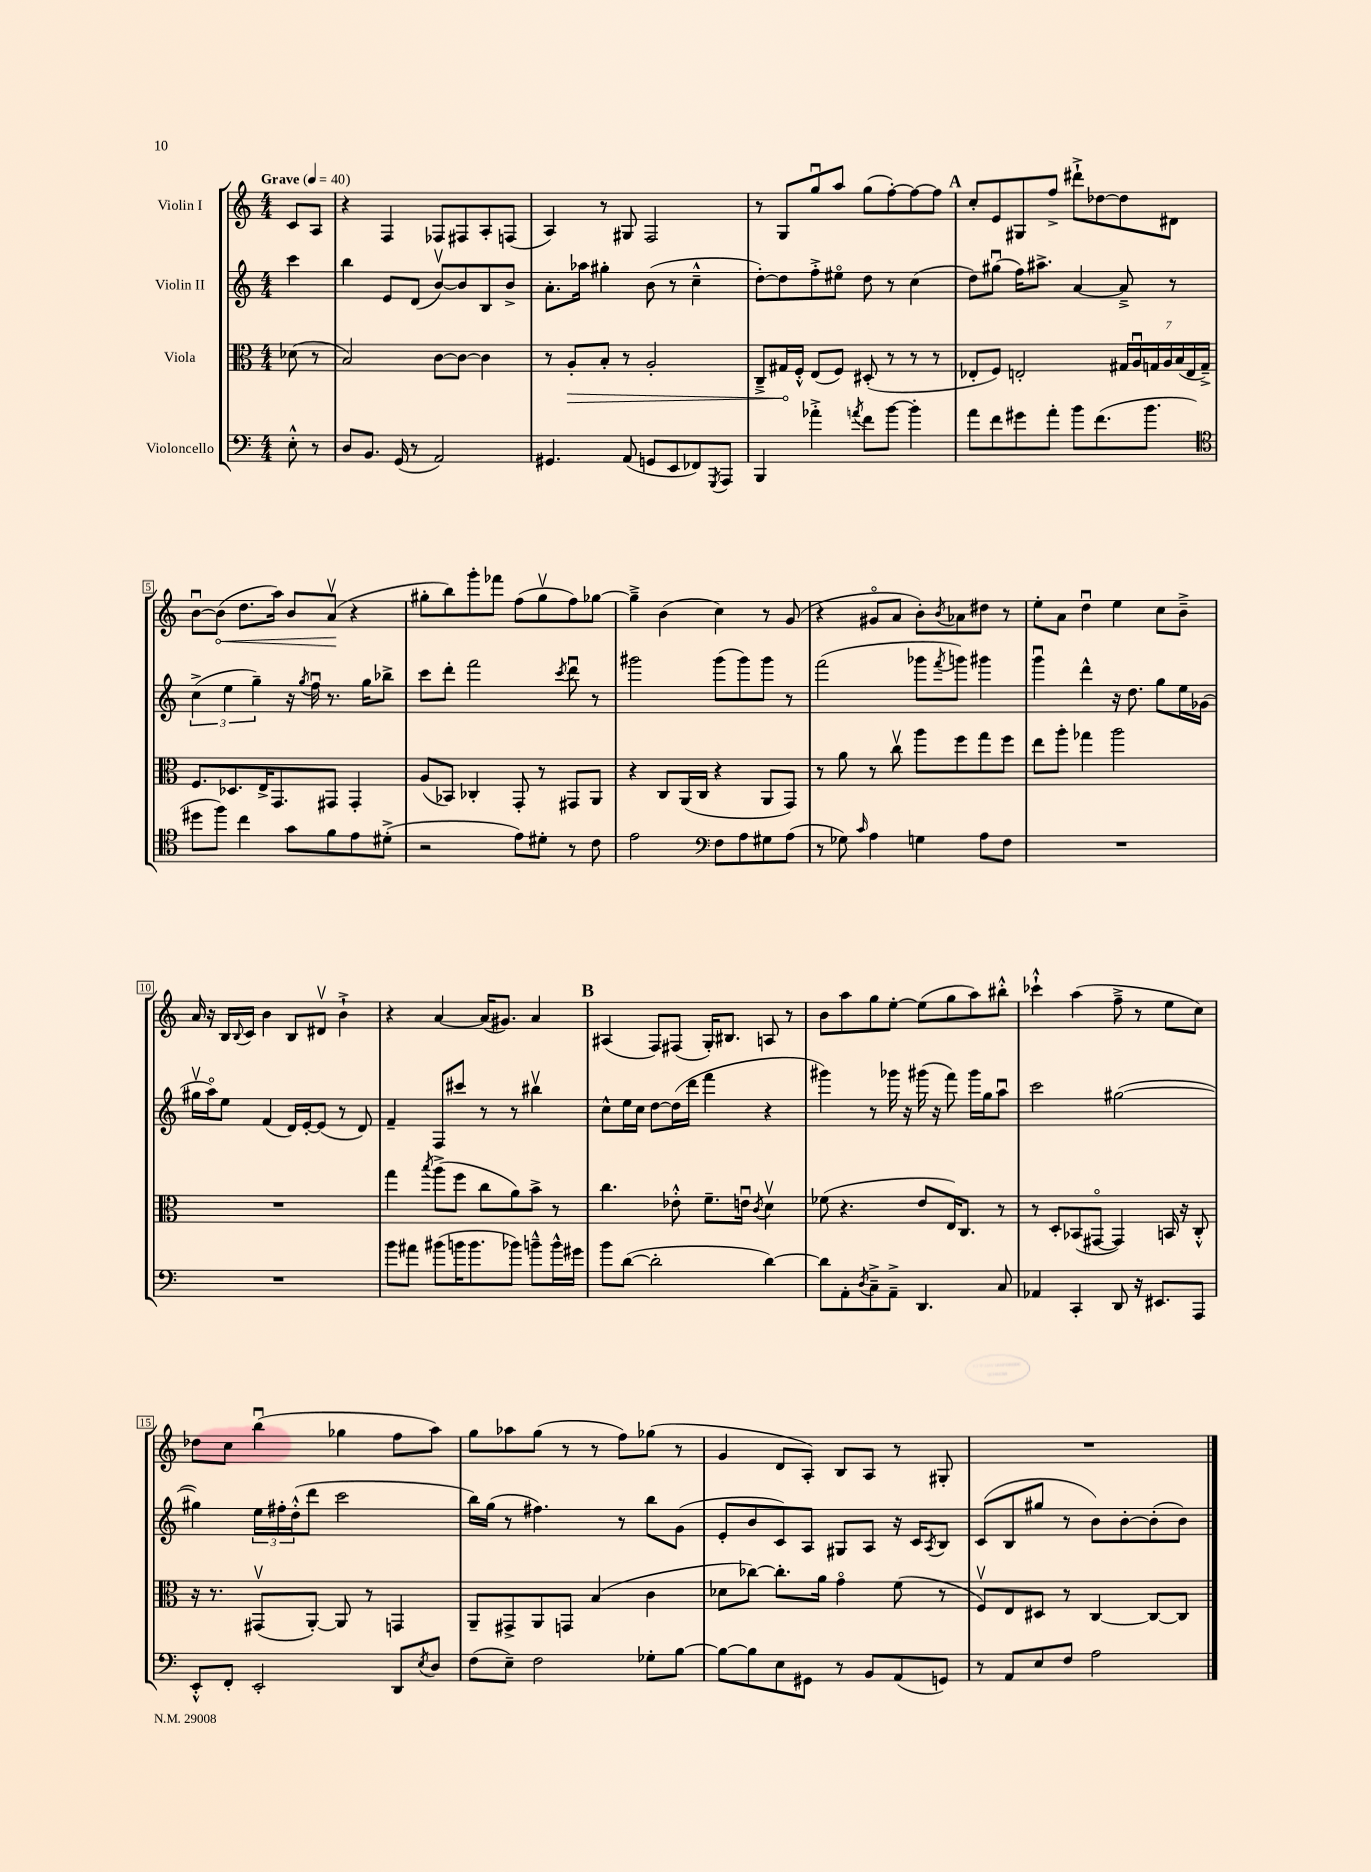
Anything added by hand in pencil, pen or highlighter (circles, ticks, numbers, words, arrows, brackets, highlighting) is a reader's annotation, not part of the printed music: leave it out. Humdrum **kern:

**kern	**kern	**dynam	**kern	**kern	**dynam
*part4	*part3	*part3	*part2	*part1	*part1
*staff4	*staff3	*staff3	*staff2	*staff1	*staff1
*I"Violoncello	*I"Viola	*	*I"Violin II	*I"Violin I	*
*clefF4	*clefC3	*	*clefG2	*clefG2	*
*k[]	*k[]	*	*k[]	*k[]	*
*M4/4	*M4/4	*	*M4/4	*M4/4	*
*MM40	*MM40	*	*MM40	*MM40	*
=	=	=	=	=	=
!	!	!	!	!LO:TX:a:B:t=Grave	!
8E'^^\	(8d-X\	.	4ccc\	8c/L	.
8r	8r	.	.	8A/J	.
=1	=1	=1	=1	=1	=1
8D/L	2B/)	.	4bb\	4r	.
8.BB/J	.	.	.	.	.
.	.	.	8e/L	4F/	.
(16GG/	.	.	.	.	.
8r	.	.	(8d/J	.	.
2AA/)	[8c\L	.	[8bv/L)	8F-X/L	.
.	8c\J_	.	8b/]	8F#X/	.
.	4c\]	.	8B/	8A'/	.
.	.	.	8b^/J	(8Fn/J	.
=2	=2	=2	=2	=2	=2
4.GG#X/	8r	.	8.a'\L	4A/)	.
!	!	!LO:HP:b	!	!	!
.	8A'/L	>	.	.	.
.	.	.	16aa-X\Jk	.	.
.	8B'/J	.	4gg#X'\	8r	.
(8AA/	8r	.	.	8G#X/	.
8GGn/L	2A'/	.	(8b\	2F/	.
8EE/	.	.	8r	.	.
8FF-X/)	.	.	4cc~^^\	.	.
8qGGG/	.	.	.	.	.
8AAA/J	.	.	.	.	.
=3	=3	=3	=3	=3	=3
4BBB/	8C~^/L	.	[8dd'\L)	8r	.
.	16G#X/L	.	8dd\]	8G/L	.
.	16F'^^/JJ	]	.	.	.
4a-X'^\	(8E/L	.	8ff'^\	8ggu/	.
.	8F/J)	.	8ee#X\J	8aa/J	.
8qan/	.	.	.	.	.
8f\L	(8D#X'/	.	8dd\	(8gg\L	.
[8b\J	8r	.	8r	[8ff'\)	.
4b'\]	8r	.	(4cc\	8ff\_	.
.	8r	.	.	8ff\J]	.
!!LO:REH:place=s1:t=A
=4	=4	=4	=4	=4	=4
8a\L	8E-X'/L	.	8dd\L)	8cc'/L	.
8f\	8F/J)	.	(8gg#Xu\J	8e/	.
8g#X\	2En'/	.	16ff\KL)	8G#X/	.
.	.	.	8.aa#X^\J	.	.
8a'\J	.	.	.	8ff^/J	.
8b\L	.	.	[4a/	8ddd#X`^\L	.
(8.f\	.	.	.	[8dd-X\	.
.	28G#X/LL	.	8a~^/]	8dd-\]	.
.	28Au/	.	.	.	.
8.b\J	.	.	.	.	.
.	28Gn/	.	.	.	.
.	28A/	.	.	.	.
.	.	.	8r	8d#X\J	.
.	(28B/	.	.	.	.
.	28E/	.	.	.	.
.	28G~^/JJ)	.	.	.	.
!!LO:LB:g=z
=5	=5	=5	=5	=5	=5
*clefC4	*	*	*	*	*
8dd#X\L	8.F/L	.	(6cc^\	[8bu\L	.
!	!	!	!	!	!LO:HP:b
8ff\J)	.	.	.	(8b\J]	<
.	.	.	6ee\	.	.
.	8.D-X/	.	.	.	.
4cc\	.	.	.	8.dd\L	.
.	.	.	6gg~\)	.	.
.	16E^/K	.	.	.	.
.	8.GG/	.	.	16aa\Jk)	.
8g\L	.	.	16r	8b/L	.
.	.	.	8qgg/	.	.
.	.	.	16ffu\	.	.
8f\	8GG#X/J	.	8.r	(8av/J	.
8e\	4GG#'/	.	.	4r	[
.	.	.	16gg\KL	.	.
(8d#X'^\J	.	.	8bb-X^\J	.	.
=6	=6	=6	=6	=6	=6
2r	(8A/L	.	8ccc\L	8gg#X'\L	.
.	8BB-X/J)	.	8ddd'\J	8bb\)	.
.	4C-X'/	.	2fff\	8ggg'\	.
.	.	.	.	8fff-X\J	.
8e\L)	8GG'/	.	.	(8ff\L	.
8d#X'\J	8r	.	.	8gg#v\	.
.	.	.	8qccc/	.	.
8r	8GG#X/L	.	8dddu\	8ff\)	.
8c\	8AA/J	.	8r	[8gg-X\J	.
=7	=7	=7	=7	=7	=7
2e\	4r	.	2ggg#X\	4gg-~^\]	.
.	8C/L	.	.	(4b\	.
.	(16AA/L	.	.	.	.
.	16C/JJ	.	.	.	.
*clefF4	*	*	*	*	*
8F\L	4r	.	(8ggg#\L	4cc\)	.
8A\	.	.	8ggg#\)	.	.
8G#X\	8AA/L	.	8ggg#\J	8r	.
(8A\J	8GG/J)	.	8r	(8g/	.
=8	=8	=8	=8	=8	=8
8r	8r	.	(2fff\	4r	.
8G-X\)	8a\	.	.	.	.
16qqc/	.	.	.	.	.
4A\	8r	.	.	8g#X/L	.
.	8ccv\	.	.	8a/J	.
4Gn\	8aa\L	.	8ggg-X\L	8b'\L)	.
.	.	.	8qfff/	8qb/	.
.	8ff\	.	8gggn\J)	8a-X\	.
8A\L	8gg\	.	4ggg#X\	8dd#X\J	.
8F\J	8ff\J	.	.	8r	.
=9	=9	=9	=9	=9	=9
1r	8ee\L	.	4gggu\	8ee'\L	.
.	8aa'\J	.	.	8a\J	.
.	4gg-X\	.	4ddd^^\	4ddu\	.
.	2aa\	.	16r	4ee\	.
.	.	.	8.dd\	.	.
.	.	.	8gg\L	8cc\L	.
.	.	.	16ee\L	8b~^\J	.
.	.	.	(16g-X\JJ	.	.
!!LO:LB:g=z
=10	=10	=10	=10	=10	=10
1r	1r	.	16gg#Xv\LL	16a/	.
.	.	.	16aa\J)	16r	.
.	.	.	8ee\J	16B/LL	.
.	.	.	.	8qqB/	.
.	.	.	.	16c/JJ	.
.	.	.	(4f/	4b\	.
.	.	.	16d/LL)	8B/L	.
.	.	.	[16e'/J	.	.
.	.	.	(8e/J]	8d#Xv/J	.
.	.	.	8r	4b`^\	.
.	.	.	8d/)	.	.
=11	=11	=11	=11	=11	=11
8b\L	4gg\	.	4f~/	4r	.
8a#X\J	.	.	.	.	.
.	8qbb/	.	.	.	.
(8b#X\L	(8aa^\L	.	8F/L	[4a/	.
16bn\K	8ff\J	.	8ccc#X/J	.	.
8.b\	.	.	.	.	.
.	8cc\L	.	8r	(16a/KL]	.
.	.	.	.	8.g#X/J)	.
8b-X\J)	8a\)	.	8r	.	.
8bn~^^\L	8b^\J	.	4bb#Xv\	4a/	.
16b^^\L	8r	.	.	.	.
16g#X\JJ	.	.	.	.	.
!!LO:REH:place=s1:t=B
=12	=12	=12	=12	=12	=12
8b\L	4.cc\	.	8cc^^\L	(4A#X/	.
([8d\J	.	.	16ee\L	.	.
.	.	.	16cc\JJ	.	.
2d'\]	.	.	[8dd\L	8F/L)	.
.	8e-X'^^\	.	(16dd\L]	(8F#X/J	.
.	.	.	16ddd\JJ	.	.
.	8.f~\L	.	4fff\	16G'/KL)	.
.	.	.	.	8.B#X/J	.
.	16enu\Jk	.	.	.	.
.	8qc/	.	.	.	.
[4d\)	4dv\	.	4r	8An/	.
.	.	.	.	8r	.
=13	=13	=13	=13	=13	=13
8d\L]	(8f-X\	.	4ggg#X\)	8b\L	.
8AA'\	4.r	.	.	8aa\	.
8qD/	.	.	.	.	.
8C~^\	.	.	8r	8gg\	.
8AA~^\J	.	.	16ggg-X\	[8ee'\J	.
.	.	.	16r	.	.
4.DD/	8e/L	.	(16ggg#X\	(8ee\L]	.
.	.	.	16r	.	.
.	16E/K)	.	8fff\)	8gg\	.
.	8.C/J	.	.	.	.
.	.	.	16ggg#\LL	8aa\)	.
.	.	.	16gg\J	.	.
8C/	8r	.	8aau\J	8bb#X'^^\J	.
=14	=14	=14	=14	=14	=14
4AA-X/	8r	.	2ccc\	4ccc-X`^^\	.
.	8D'/L	.	.	.	.
4CC'/	(8BB-X/	.	.	(4aa\	.
.	[8GG#X/J	.	.	.	.
8DD/	4GG#/])	.	([2gg#X\	8ff~^\	.
16r	.	.	.	8r	.
8.EE#X/L	.	.	.	.	.
.	16BBn/	.	.	8ee\L	.
.	16r	.	.	.	.
8AAA/J	8C'^^/	.	.	8cc\J)	.
!!LO:LB:g=z
=15	=15	=15	=15	=15	=15
8EE'^^/L	16r	.	4gg#X\])	8dd-X\L	.
.	8.r	.	.	.	.
8FF'/J	.	.	.	8cc\J	.
2EE'/	(8GG#Xv/L	.	24ee\LL	(4bbu\	.
.	.	.	24ff#X'\	.	.
.	.	.	(24dd'^^\J	.	.
.	[8AA'/J)	.	8ddd\J	.	.
.	8AA/]	.	2ccc\	4gg-X\	.
.	8r	.	.	.	.
8DD/L	4GGn/	.	.	8ff\L	.
8qE/	.	.	.	.	.
8D/J	.	.	.	8aa\J)	.
=16	=16	=16	=16	=16	=16
(8F\L	8AA~/L	.	16bb\LL)	8gg\L	.
.	.	.	(16gg\JJ	.	.
8E~\J)	8GG#X^/	.	8r	8aa-X\	.
2F\	8AA/	.	4.ff#X\)	(8gg\J	.
.	8GGn/J	.	.	8r	.
.	(4B/	.	.	8r	.
.	.	.	8r	8ff\L)	.
8G-X'\L	4c\	.	8bb\L	(8gg-X\J	.
[8B\J	.	.	(8g\J	8r	.
=17	=17	=17	=17	=17	=17
8B\L_	8d-X\L	.	8e'/L	4g/	.
8B\]	[8cc-X\J)	.	8b/	.	.
8E\	8.cc-'\L]	.	8c/)	8d/L	.
8GG#X\J	.	.	8A/J	8A'/J)	.
.	16a\Jk	.	.	.	.
8r	4g\	.	8G#X/L	8B/L	.
8BB/L	.	.	8A/J	8A/J	.
(8AA/	(8f\	.	16r	8r	.
.	.	.	16c/KL	.	.
.	.	.	8qA/	.	.
8GGn/J)	8r	.	8B/J	8G#X'/	.
=18	=18	=18	=18	=18	=18
8r	8Fv/L)	.	(8c/L	1r	.
8AA/L	8E/	.	8B/	.	.
8E/	8D#X/J	.	8gg#X/J	.	.
8F/J	8r	.	8r	.	.
2A\	[4C/	.	8b\L)	.	.
.	.	.	[8b'\	.	.
.	8C/L_	.	(8b'\]	.	.
.	8C/J]	.	8b\J)	.	.
==	==	==	==	==	==
*-	*-	*-	*-	*-	*-
